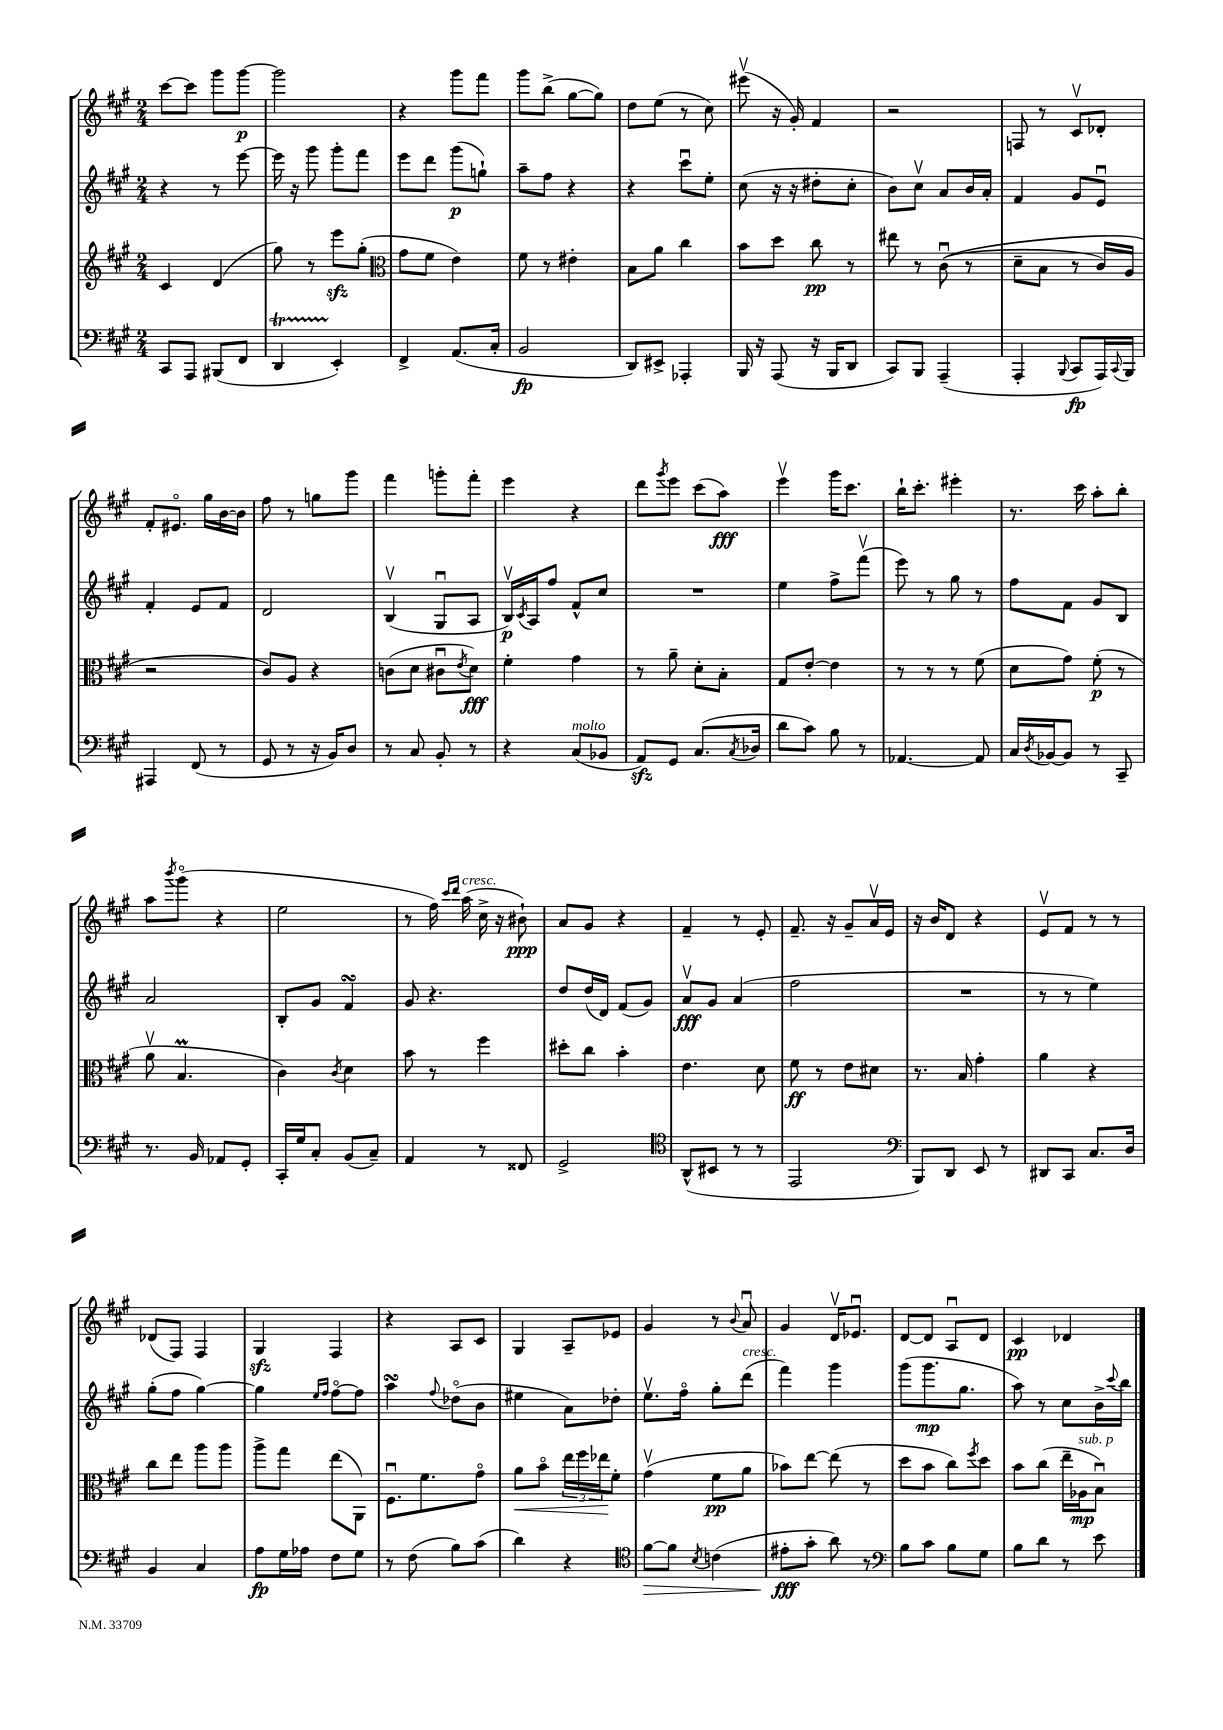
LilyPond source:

<<
\new StaffGroup <<
\new Staff = "s0" {
    \clef treble \key a \major \numericTimeSignature \time 2/4
    cis'''8~ cis'''8 gis'''8 gis'''8~\p |
    gis'''2 |
    r4 gis'''8 fis'''8 |
    gis'''8 b''8->( gis''8~ gis''8) |
    d''8 e''8( r8 cis''8) |
    eis'''8\upbow( r16 gis'16-.) fis'4 |
    r2 |
    f8 r8 cis'8\upbow des'8-. |
    fis'8-. eis'8.\flageolet gis''16 b'16~ b'16 |
    fis''8 r8 g''8 gis'''8 |
    fis'''4 g'''8-. fis'''8-. |
    e'''4 r4 |
    d'''8 \acciaccatura { gis'''8 } e'''8 cis'''8( a''8\fff) |
    e'''4\upbow gis'''16 cis'''8. |
    b''16-! cis'''8.-. eis'''4-. |
    r8. cis'''16 a''8-. b''8-. |
    a''8 \acciaccatura { b'''8 } gis'''8\flageolet( r4 |
    e''2 |
    r8 fis''16) \grace { cis'''16 d'''16 } a''16^\markup { \italic "cresc." }( cis''16-> r16 bis'8-!\ppp) |
    a'8 gis'8 r4 |
    fis'4-- r8 e'8-. |
    fis'8.-- r16 gis'8-- a'16\upbow e'16 |
    r16 b'16 d'8 r4 |
    e'8\upbow fis'8 r8 r8 |
    des'8( fis8) fis4 |
    gis4\sfz fis4 |
    r4 a8 cis'8 |
    gis4 a8-- ees'8 |
    gis'4 r8 \appoggiatura { b'8 } a'8\downbow |
    gis'4 d'16\upbow ees'8.\downbow |
    d'8~ d'8 a8\downbow d'8 |
    cis'4\pp des'4 \bar "|." |
}
\new Staff = "s1" {
    \clef treble \key a \major \numericTimeSignature \time 2/4
    r4 r8 e'''8~ |
    e'''16 r16 gis'''8 gis'''8-. fis'''8 |
    e'''8 d'''8 gis'''8\p( g''8-!) |
    a''8-- fis''8 r4 |
    r4 cis'''8\downbow e''8-. |
    cis''8( r16 r16 dis''8-. cis''8-. |
    b'8) cis''8\upbow a'8 b'16 a'16-. |
    fis'4 gis'8 e'8\downbow |
    fis'4-. e'8 fis'8 |
    d'2 |
    b4\upbow( gis8\downbow a8 |
    b16\upbow\p) \acciaccatura { cis'8 } a16 fis''8 fis'8-^ cis''8 |
    R2 |
    e''4 fis''8-> fis'''8\upbow( |
    e'''8) r8 gis''8 r8 |
    fis''8 fis'8 gis'8 b8 |
    a'2 |
    b8-. gis'8 fis'4\turn |
    gis'8 r4. |
    d''8 d''16( d'16) fis'8( gis'8) |
    a'8\upbow\fff gis'8 a'4( |
    fis''2 |
    R2 |
    r8 r8 e''4) |
    gis''8-.( fis''8 gis''4~) |
    gis''4 \grace { e''16 fis''16 } fis''8~\flageolet fis''8 |
    a''4\turn \appoggiatura { fis''8 } des''8\flageolet( b'8 |
    eis''4 a'8) des''8-. |
    e''8.\upbow fis''16\flageolet gis''8-. d'''8^\markup { \italic "cresc." }( |
    fis'''4) gis'''4 |
    gis'''8( gis'''8.\mp gis''8. |
    a''8) r8 cis''8 b'16-> \appoggiatura { cis'''8 } b''16 \bar "|." |
}
\new Staff = "s2" {
    \clef treble \key a \major \numericTimeSignature \time 2/4
    cis'4 d'4( |
    gis''8) r8 e'''8\sfz gis''8-.( |
    \clef alto gis'8 fis'8 e'4) |
    fis'8 r8 eis'4-. |
    b8 a'8 cis''4 |
    b'8 d''8 cis''8\pp r8 |
    eis''8 r8 cis'8\downbow(\( r8 |
    d'8-- b8 r8 cis'16) a16 |
    r2 |
    cis'8\) a8 r4 |
    c'8( d'8 cis'8\downbow \acciaccatura { e'8 } d'8\fff) |
    fis'4-. gis'4 |
    r8 a'8-- d'8-. b8-. |
    gis8 e'8~-. e'4 |
    r8 r8 r8 fis'8( |
    d'8 gis'8) fis'8-.\p( r8 |
    a'8\upbow b4.\prall |
    cis'4) \acciaccatura { cis'8 } d'4 |
    b'8 r8 fis''4 |
    dis''8-. cis''8 b'4-. |
    e'4. d'8 |
    fis'8\ff r8 e'8 dis'8 |
    r8. b16 gis'4-. |
    a'4 r4 |
    cis''8 e''8 a''8 a''8 |
    a''8-> gis''8 e''8( a,8) |
    fis8.\downbow fis'8. gis'8\flageolet |
    a'8\< b'8\flageolet \tuplet 3/2 { e''16 fis''16 ees''16\! } fis'8-. |
    gis'4\upbow( fis'8\pp a'8 |
    bes'8) e''8~ e''8( r8 |
    d''8 b'8 cis''8) \acciaccatura { fis''8 } d''8 |
    b'8 cis''8( e''16-- aes16\mp^\markup { \italic "sub. p" } b8\downbow) \bar "|." |
}
\new Staff = "s3" {
    \clef bass \key a \major \numericTimeSignature \time 2/4
    cis,8 a,,8 bis,,8( fis,8 |
    d,4\startTrillSpan e,4-.\stopTrillSpan) |
    fis,4-> a,8.( cis16-. |
    b,2\fp |
    d,8) eis,8-> aes,,4-. |
    b,,16 r16 a,,8( r16 b,,16 d,8 |
    cis,8) b,,8 a,,4--( |
    a,,4-. \appoggiatura { b,,8 } cis,8\fp a,,16) \appoggiatura { cis,8 } b,,16 |
    ais,,4 fis,8( r8 |
    gis,8 r8 r16 b,16) d8 |
    r8 cis8 b,8-. r8 |
    r4 cis8^\markup { \italic "molto" }( bes,8 |
    a,8\sfz) gis,8 cis8.( \acciaccatura { cis8 } des16 |
    d'8 cis'8) b8 r8 |
    aes,4.~ aes,8 |
    cis16 \acciaccatura { d8 } bes,16~ bes,8 r8 cis,8-- |
    r8. b,16 aes,8 gis,8-. |
    cis,16-. gis16 cis8-. b,8( cis8--) |
    a,4 r8 fisis,8 |
    gis,2-> |
    \clef tenor a,8-^( bis,8 r8 r8 |
    e,2 |
    \clef bass b,,8) d,8 e,8 r8 |
    dis,8 cis,8 cis8. d16 |
    b,4 cis4 |
    a8\fp gis16 aes16 fis8 gis8 |
    r8 fis8( b8) cis'8( |
    d'4) r4 |
    \clef tenor fis'8~\> fis'8 \acciaccatura { b8 } c'4( |
    eis'8-.\fff\! gis'8-. a'8) r8 |
    \clef bass b8 cis'8 b8 gis8 |
    b8 d'8 r8 e'8 \bar "|." |
}
>>
>>
\layout { \context { \Score \remove "Bar_number_engraver" } }
